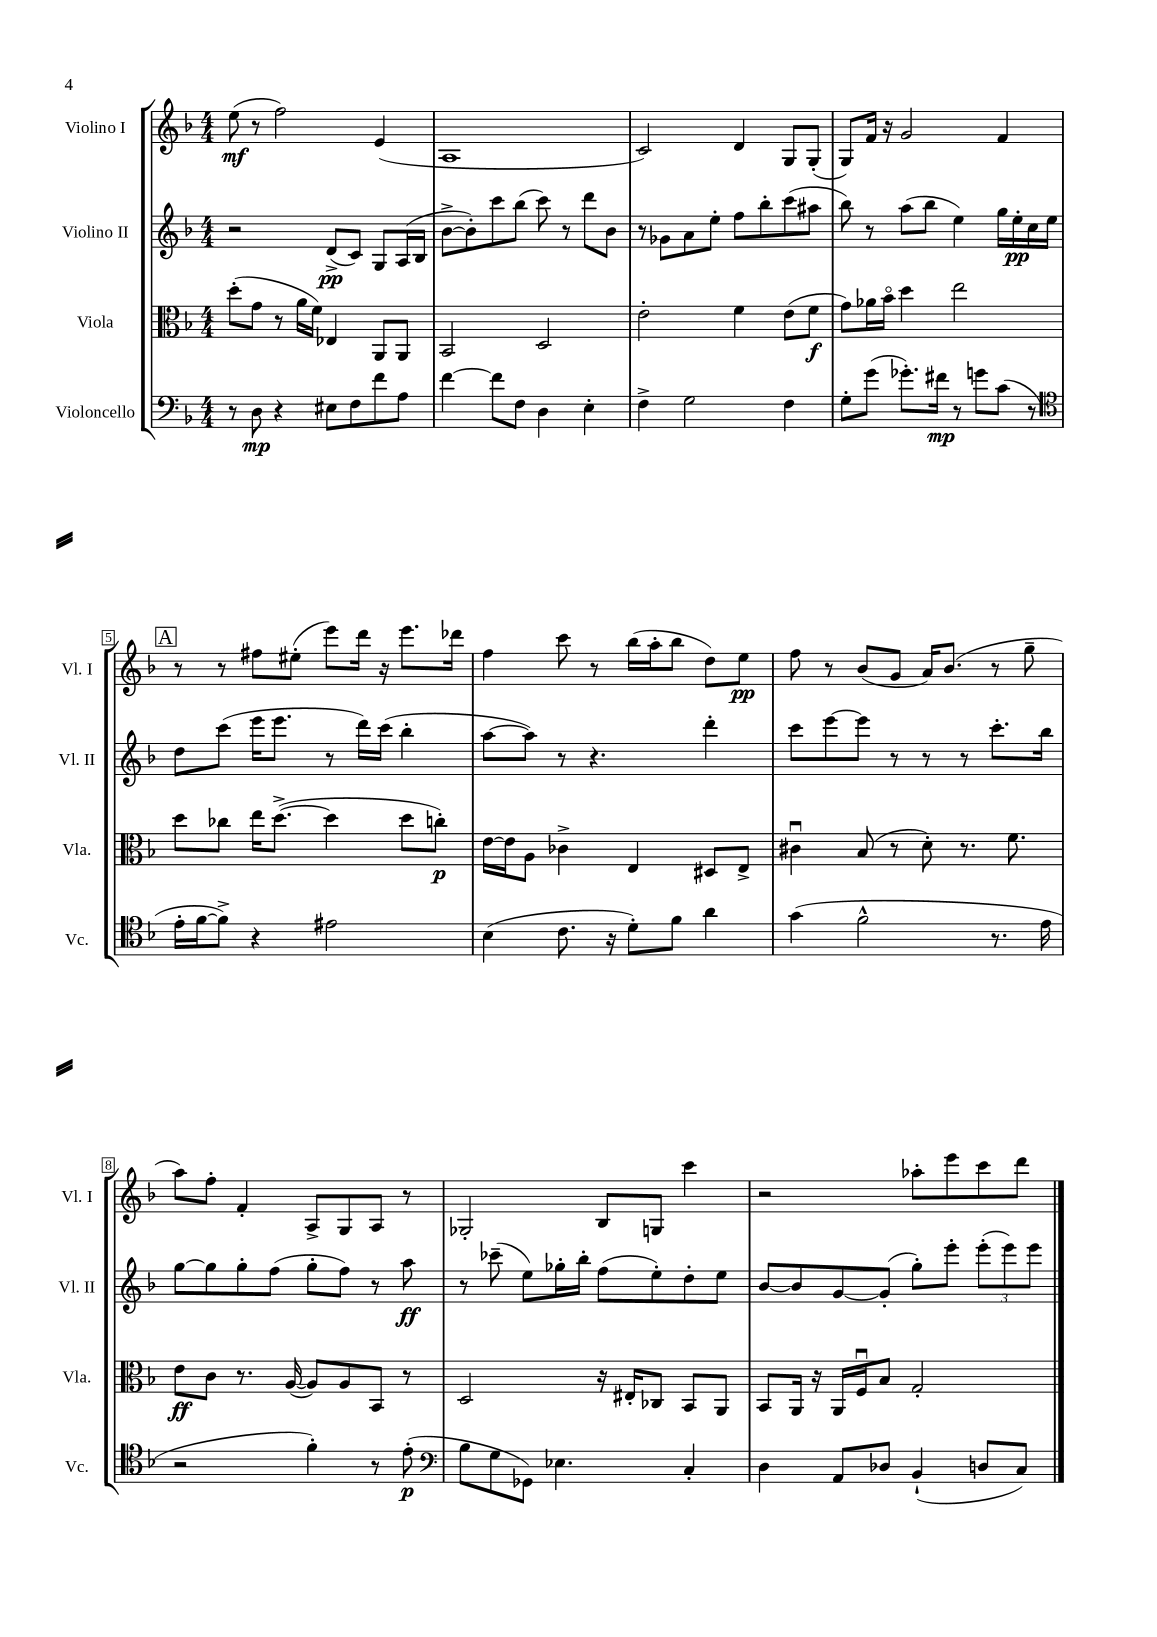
<<
\new StaffGroup <<
\new Staff = "s0" \with { instrumentName = "Violino I" shortInstrumentName = "Vl. I" } {
    \clef treble \key f \major \numericTimeSignature \time 4/4
    e''8\mf( r8 f''2) e'4( |
    a1 |
    c'2) d'4 g8 g8-.( |
    g8) f'16 r16 g'2 f'4 |
    \mark \markup { \box "A" } r8 r8 fis''8 eis''8-.( e'''8) d'''16 r16 e'''8. des'''16 |
    f''4 c'''8 r8 bes''16( a''16-. bes''8 d''8) e''8\pp |
    f''8 r8 bes'8( g'8 a'16) bes'8.( r8 g''8-- |
    a''8) f''8-. f'4-. a8-> g8 a8 r8 |
    ges2-. bes8 g8 c'''4 |
    r2 aes''8-. e'''8 c'''8 d'''8 \bar "|." |
}
\new Staff = "s1" \with { instrumentName = "Violino II" shortInstrumentName = "Vl. II" } {
    \clef treble \key f \major \numericTimeSignature \time 4/4
    r2 d'8->\pp( c'8) g8 a16( bes16 |
    bes'8~-> bes'8-.) c'''8 bes''8( c'''8) r8 d'''8 bes'8 |
    r8 ges'8 a'8 e''8-. f''8 bes''8-. c'''8( ais''8 |
    bes''8) r8 a''8( bes''8 e''4) g''16 e''16-.\pp c''16 e''16 |
    \mark \markup { \box "A" } d''8 c'''8( e'''16 e'''8. r8 d'''16) c'''16( bes''4-. |
    a''8~ a''8) r8 r4. d'''4-. |
    c'''8 e'''8~ e'''8 r8 r8 r8 c'''8.-. bes''16 |
    g''8~ g''8 g''8-. f''8( g''8-. f''8) r8 a''8\ff |
    r8 ces'''8--( e''8) ges''16-. bes''16-. f''8( e''8-.) d''8-. e''8 |
    bes'8~ bes'8 g'8~ g'8-.( g''8-.) e'''8-. \tuplet 3/2 { e'''8-.( e'''8) e'''8 } \bar "|." |
}
\new Staff = "s2" \with { instrumentName = "Viola" shortInstrumentName = "Vla." } {
    \clef alto \key f \major \numericTimeSignature \time 4/4
    d''8-.( g'8 r8 a'16 f'16) ees4 a,8 a,8 |
    bes,2 d2 |
    e'2-. f'4 e'8( f'8\f |
    g'8) aes'16 bes'16\flageolet d''4 e''2 |
    \mark \markup { \box "A" } d''8 ces''8 e''16 d''8.~->( d''4 d''8 c''8-.\p) |
    e'16~ e'16 a8 ces'4-> e4 dis8 e8-> |
    cis'4\downbow bes8( r8 d'8-.) r8. f'8. |
    e'8\ff c'8 r8. a16~( a8) a8 bes,8 r8 |
    d2 r16 eis16-. ces8 bes,8 a,8 |
    bes,8 a,16 r16 a,16 f16\downbow bes8 g2-. \bar "|." |
}
\new Staff = "s3" \with { instrumentName = "Violoncello" shortInstrumentName = "Vc." } {
    \clef bass \key f \major \numericTimeSignature \time 4/4
    r8 d8\mp r4 eis8 f8 f'8 a8 |
    f'4~ f'8 f8 d4 e4-. |
    f4-> g2 f4 |
    g8-. g'8( ges'8.-.) fis'16\mp r8 g'8 c'8( r8 |
    \mark \markup { \box "A" } \clef tenor e'16-. f'16~ f'8->) r4 eis'2 |
    bes4( c'8. r16 d'8-.) f'8 a'4 |
    g'4( f'2-^ r8. e'16 |
    r2 f'4-.) r8 e'8-.\p( |
    \clef bass bes8 g8 ges,8) ees4. c4-. |
    d4 a,8 des8 bes,4-!( d8 c8) \bar "|." |
}
>>
>>
\layout { \context { \Score \override BarNumber.stencil = #(make-stencil-boxer 0.1 0.3 ly:text-interface::print) } }
